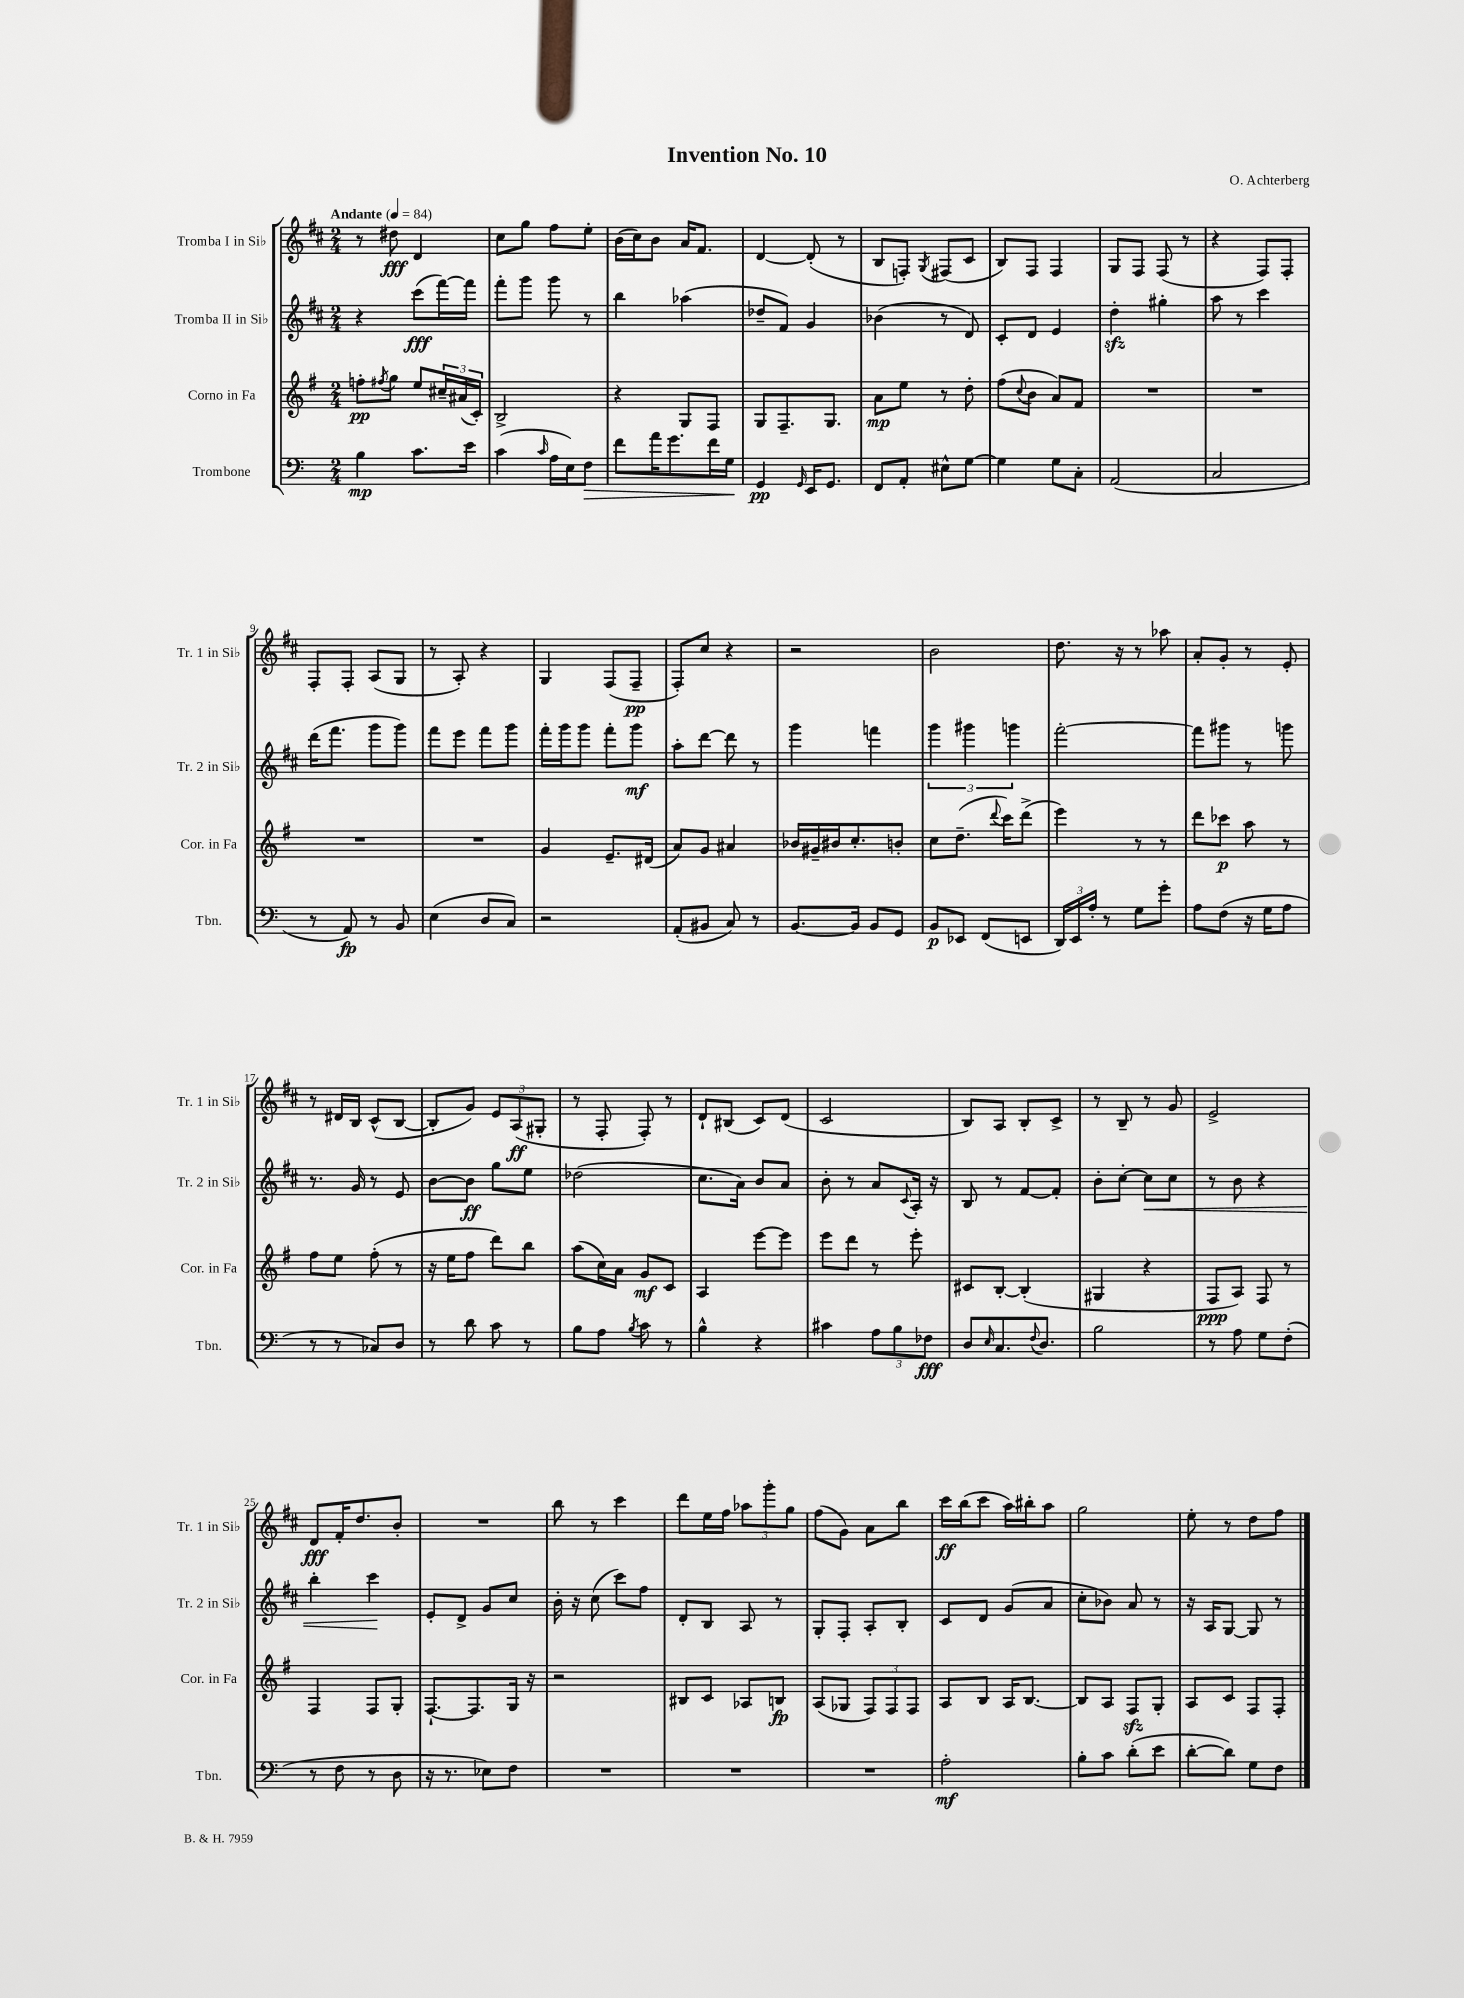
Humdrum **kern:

**kern	**kern	**kern	**kern
*staff4	*staff3	*staff2	*staff1
*clefF4	*clefG2	*clefG2	*clefG2
*k[]	*k[f#]	*k[f#c#]	*k[f#c#]
*M2/4	*M2/4	*M2/4	*M2/4
*MM84	*MM84	*MM84	*MM84
4B	8ff'	4r	8r
.	8qff#	.	.
.	8gg	.	8dd#
8.c	8ee	(8ccc#	4d
.	24cc#~	[16fff#)	.
.	(24a#	.	.
16e	.	16fff#]	.
.	24c')	.	.
=	=	=	=
(4c	2B^	8fff#'	8cc#
.	.	8ggg	8gg
16qqc	.	.	.
16A	.	8ggg	8ff#
16E)	.	.	.
8F	.	8r	8ee'
=	=	=	=
8f	4r	4bb	(16b
.	.	.	16cc#)
16a	.	.	8b
8.g	.	.	.
.	8G	(4aa-	16a
.	.	.	8.f#
16f	8F#	.	.
16G	.	.	.
=	=	=	=
4GG	8G	8dd-~	[4d
.	8.F#~	8f#)	.
16qqGG	.	.	.
16EE	.	4g	(8d']
8.GG	8.G	.	.
.	.	.	8r
=	=	=	=
8FF	8a	(4b-	8B
8AA'	8ee	.	8F')
.	.	.	8qG
8E#^^	8r	8r	(8F#
[8G	8dd'	8d)	8c#
=	=	=	=
4G]	(8ff#	8c#'	8B)
.	8qqcc	.	.
.	8b	8d	8F#
8G	8a)	4e	4F#
8C'	8f#	.	.
=	=	=	=
(2AA	2r	4dd'	8G
.	.	.	8F#
.	.	4gg#'	(8F#
.	.	.	8r
=	=	=	=
2C	2r	8aa	4r
.	.	8r	.
.	.	4ccc#	8F#)
.	.	.	8F#'
=	=	=	=
8r	2r	(16ddd	8F#'
.	.	8.fff#	.
8AA)	.	.	8F#'
8r	.	8ggg	(8A
8BB	.	8ggg)	8G
=	=	=	=
(4E	2r	8fff#	8r
.	.	8eee	8A')
8D	.	8fff#	4r
8C)	.	8ggg	.
=	=	=	=
2r	4g	16fff#'	4G
.	.	16ggg	.
.	.	8ggg	.
.	8.e~	8fff#'	(8F#
.	.	8ggg	8F#~
.	(16d#	.	.
=	=	=	=
(8AA'	8a)	8aa'	8F#')
8BB#	8g	[8ddd	8cc#
8C)	4a#	8ddd]	4r
8r	.	8r	.
=	=	=	=
[8.BB	16b-	4ggg	2r
.	16g#~	.	.
.	16b#	.	.
16BB]	8.cc'	.	.
8BB	.	4fff	.
8GG	8b'	.	.
=	=	=	=
8BB	8cc	6ggg	2b
8EE-	(8.dd~	.	.
.	.	6ggg#	.
(8FF	.	.	.
.	8qqddd	.	.
.	16ccc)	.	.
.	.	6ggg	.
8EE	(8ddd^	.	.
=	=	=	=
24DD)	4eee)	[2fff#'	8.dd
24EE	.	.	.
24A'	.	.	.
8r	.	.	.
.	.	.	16r
8G	8r	.	8r
8g'	8r	.	8aa-
=	=	=	=
8A	8ddd	8fff#]	8a'
(8F	8ccc-	8ggg#	8g'
16r	8aa	8r	8r
16G	.	.	.
8A	8r	8ggg	8e'
=	=	=	=
8r	8ff#	8.r	8r
8r	8ee	.	16d#
.	.	16g	16B
8C-)	(8ff#'	8r	(8c#^^
8D	8r	8e	[8B
=	=	=	=
8r	16r	[8b	8B']
.	16ee	.	.
8d	8ff#	8b]	8g)
8c	8ddd)	8gg	12e
.	.	.	(12A
8r	8bb	8ee	.
.	.	.	12G#'
=	=	=	=
8B	(8aa	(2dd-	8r
8A	16cc)	.	8F#'
.	16a	.	.
8qB	.	.	.
8c	8g	.	8F#')
8r	8c	.	8r
=	=	=	=
4B^^	4A	8.cc#	8d`
.	.	.	(8B#
.	.	16a)	.
4r	[8eee	8b	8c#)
.	8eee]	8a	(8d
=	=	=	=
4c#	8eee	8b'	2c#
.	8ddd	8r	.
12A	8r	8a	.
12B	.	.	.
.	.	8qqc#	.
.	8eee'	16A'	.
12F-	.	.	.
.	.	16r	.
=	=	=	=
8D	8c#	8B	8B)
16qqE	.	.	.
8.C	[8B'	8r	8A
.	(4B']	[8f#	8B'
8qqF	.	.	.
8.D	.	.	.
.	.	8f#']	8c#^
=	=	=	=
2B	4G#	8b'	8r
.	.	[8cc#'	8B~
.	4r	8cc#]	8r
.	.	8cc#	8g
=	=	=	=
8r	8F#	8r	2e^
8A	8A)	8b	.
8G	8F#	4r	.
(8F'	8r	.	.
=	=	=	=
8r	4F#	4bb'	8d
8F	.	.	16f#'
.	.	.	8.dd
8r	8F#	4ccc#	.
8D	8G'	.	8b'
=	=	=	=
16r	[8.F#`	8e'	2r
8.r	.	.	.
.	.	8d^	.
.	8.F#]	.	.
8E-)	.	8g	.
8F	16G	8cc#	.
.	16r	.	.
=	=	=	=
2r	2r	16b'	8bb
.	.	16r	.
.	.	(8cc#	8r
.	.	8ccc#)	4ccc#
.	.	8ff#	.
=	=	=	=
2r	8B#	8d'	8ddd
.	8c	8B	16ee
.	.	.	16ff#
.	8A-	8A	12aa-
.	.	.	12ggg'
.	8B	8r	.
.	.	.	12gg
=	=	=	=
2r	(8A	8G'	(8ff#
.	8G-	8F#'	8g)
.	12F#)	8A'	8a
.	12F#	.	.
.	.	8B'	8bb
.	12F#	.	.
=	=	=	=
2A'	8A	8c#	16ccc#
.	.	.	(16bb
.	8B	8d	8ccc#
.	16A	(8g	16aa)
.	[8.B	.	16bb#'
.	.	8a	8aa
=	=	=	=
8B'	8B]	8cc#'	2gg
8c	8A	8b-)	.
(8d'	8F#	8a	.
8e	8G'	8r	.
=	=	=	=
[8d'	8A	16r	8ee'
.	.	16A	.
8d])	8c	[8G	8r
8G	8F#	8G]	8dd
8F	8F#'	8r	8ff#
==	==	==	==
*-	*-	*-	*-
